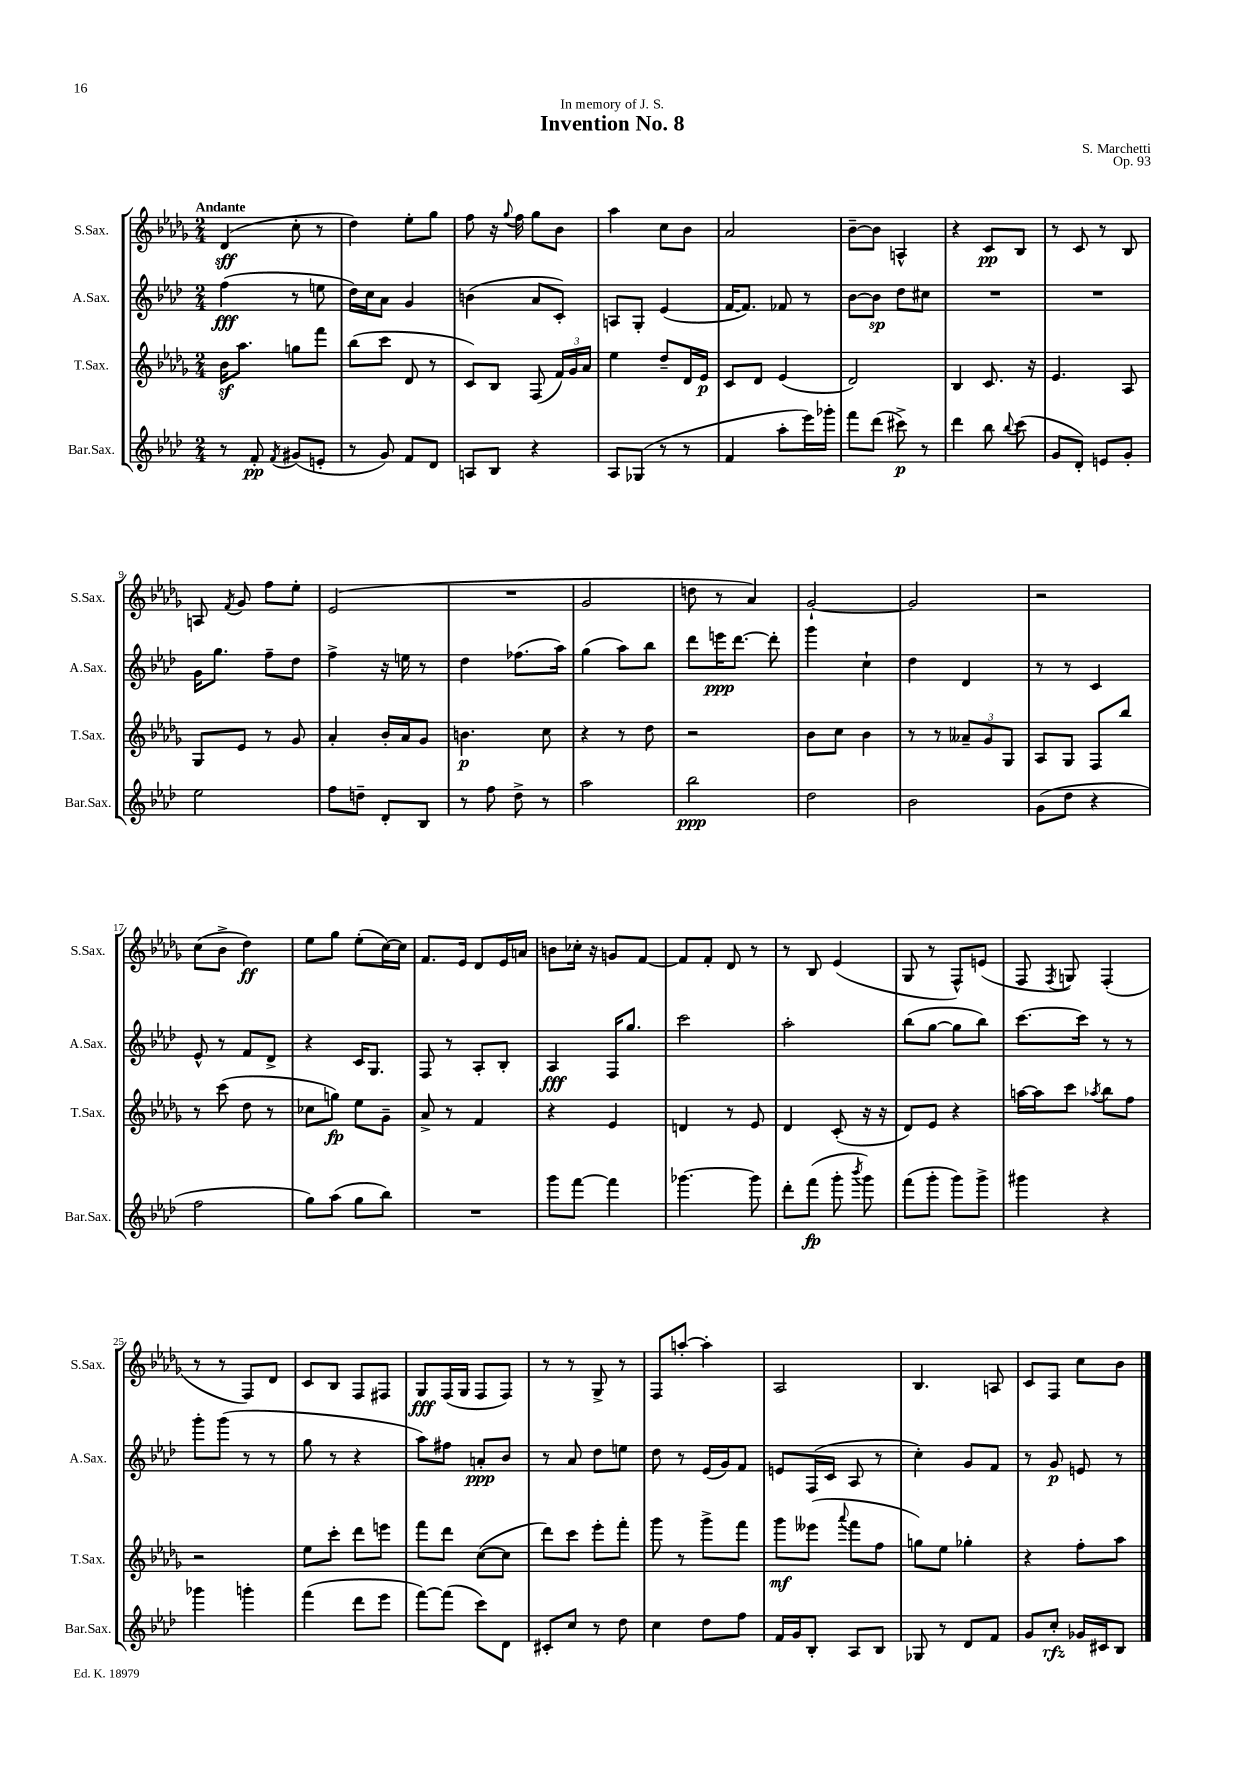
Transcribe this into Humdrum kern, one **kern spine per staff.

**kern	**kern	**kern	**kern
*staff4	*staff3	*staff2	*staff1
*clefG2	*clefG2	*clefG2	*clefG2
*k[b-e-a-d-]	*k[b-e-a-d-g-]	*k[b-e-a-d-]	*k[b-e-a-d-g-]
*M2/4	*M2/4	*M2/4	*M2/4
8r	16b-	(4ff	(4d-
.	8.aa-	.	.
8f'	.	.	.
8qf	.	.	.
(8g#	8gg	8r	8cc'
8e'	8fff	8ee	8r
=	=	=	=
8r	(8bb-	16dd-)	4dd-)
.	.	16cc	.
8g)	8ccc	8a-	.
8f	8d-	4g	8ee-'
8d-	8r	.	8gg-
=	=	=	=
8A	8c)	(4b	8ff
8B-	8B-	.	16r
.	.	.	8qqgg-
.	.	.	16ff
4r	(8F	8a-	8gg-
.	24f)	8c')	8b-
.	24g-	.	.
.	24a-	.	.
=	=	=	=
8A-	4ee-	8A	4aa-
(8G-	.	8G'	.
8r	8dd-~	(4e-	8cc
8r	16d-	.	8b-
.	16e-	.	.
=	=	=	=
4f	8c	[16f	2a-
.	.	8.f])	.
.	8d-	.	.
8aa-'	(4e-	8f-	.
16eee-)	.	8r	.
16ggg-'	.	.	.
=	=	=	=
8fff	2d-)	[8b-	[8b-~
(8ddd-	.	8b-]	8b-]
8ccc#^)	.	8dd-	4A^^
8r	.	8cc#	.
=	=	=	=
4ddd-	4B-	2r	4r
8bb-	8.c	.	8c
8qqbb-	.	.	.
(8ccc	.	.	8B-
.	16r	.	.
=	=	=	=
8g	4.e-	2r	8r
8d-')	.	.	8c
8e	.	.	8r
8g'	8A-	.	8B-
=	=	=	=
2ee-	8G-	16g	8A
.	.	8.gg	.
.	.	.	8qf
.	8e-	.	8g-
.	8r	8ff~	8ff
.	8g-	8dd-	8ee-'
=	=	=	=
8ff	4a-'	4ff^	(2e-
8dd~	.	.	.
8d-'	16b-'	16r	.
.	16a-	16ee	.
8B-	8g-	8r	.
=	=	=	=
8r	4.b	4dd-	2r
8ff	.	.	.
8dd-^	.	(8.ff-	.
8r	8cc	.	.
.	.	16aa-)	.
=	=	=	=
2aa-	4r	(4gg	2g-
.	8r	8aa-)	.
.	8dd-	8bb-	.
=	=	=	=
2bb-	2r	8ddd-	8dd
.	.	16eee	8r
.	.	[8.ddd-	.
.	.	.	4a-)
.	.	8ddd-']	.
=	=	=	=
2dd-	8b-	4ggg	[2g-`
.	8cc	.	.
.	4b-	4cc`	.
=	=	=	=
2b-	8r	4dd-	2g-]
.	8r	.	.
.	12a--~	4d-	.
.	12g-	.	.
.	12G-	.	.
=	=	=	=
(8g	8A-	8r	2r
8dd-	8G-	8r	.
4r	8F	4c	.
.	8bb-	.	.
=	=	=	=
2ff	8r	8e-^^	(8cc
.	(8ccc	8r	8b-^
.	8dd-	8f	4dd-)
.	8r	8d-^	.
=	=	=	=
8gg)	8cc-	4r	8ee-
(8aa-	8gg)	.	8gg-
8gg	8ee-	16c	(8ee-'
.	.	8.G	.
8bb-)	8g-~	.	[16cc)
.	.	.	16cc]
=	=	=	=
2r	8a-^	8F	8.f
.	8r	8r	.
.	.	.	16e-
.	4f	8A-'	8d-
.	.	8B-'	16e-
.	.	.	16a
=	=	=	=
8ggg	4r	4A-	8b
[8fff	.	.	16cc-'
.	.	.	16r
4fff]	4e-	16F	8g
.	.	8.gg	.
.	.	.	[8f
=	=	=	=
[4.ggg-	4d	2ccc	8f]
.	.	.	8f'
.	8r	.	8d-
8ggg-]	8e-	.	8r
=	=	=	=
8ddd-'	4d-	2aa-'	8r
(8fff	.	.	8B-
8ggg'	(8c'	.	(4e-
8qbbb-	.	.	.
8ggg)	16r	.	.
.	16r	.	.
=	=	=	=
(8fff	8d-)	(8bb-	8G-
8ggg'	8e-	[8gg	8r
8ggg)	4r	8gg]	8F^^)
8ggg^	.	8bb-)	(8e
=	=	=	=
4ggg#	[16aa	[8.ccc	8F
.	16aa]	.	.
.	.	.	8qF
.	8ccc	.	8G)
.	.	16ccc]	.
.	8qaa-	.	.
4r	8bb-	8r	(4F'
.	8ff	8r	.
=	=	=	=
4ggg-	2r	8ggg'	8r
.	.	(8ggg	8r
4ggg'	.	8r	8F)
.	.	8r	8d-
=	=	=	=
(4fff	8ee-	8gg	8c
.	8ccc'	8r	8B-
8ddd-	8ddd-	4r	8F
8eee-	8eee	.	8F#
=	=	=	=
[8fff)	8fff	8aa-)	8G-
(8fff]	8ddd-	8ff#	(16F
.	.	.	16G-
8ccc)	([8cc	8a'	8F
8d-	8cc]	8b-	8F)
=	=	=	=
8c#'	8ddd-)	8r	8r
8cc	8ccc	8a-	8r
8r	8eee-'	8dd-	8G-^
8dd-	8fff'	8ee	8r
=	=	=	=
4cc	8ggg-	8dd-	8F
.	8r	8r	[8aa'
8dd-	8ggg-^	(16e-	4aa']
.	.	16g)	.
8ff	8fff	8f	.
=	=	=	=
16f	8ggg-	8e	2A-
16g	.	.	.
8B-'	(8eee--	(16F	.
.	.	16c	.
.	8qqaaa-	.	.
8A-	8fff	8A-	.
8B-	8ff	8r	.
=	=	=	=
8G-	8gg)	4cc')	4.B-
8r	8ee-	.	.
8d-	4gg-'	8g	.
8f	.	8f	8A
=	=	=	=
8g	4r	8r	8c
8cc'	.	8g	8F
16g-	8ff'	8e	8cc
16c#	.	.	.
8B-	8aa-	8r	8b-
==	==	==	==
*-	*-	*-	*-
